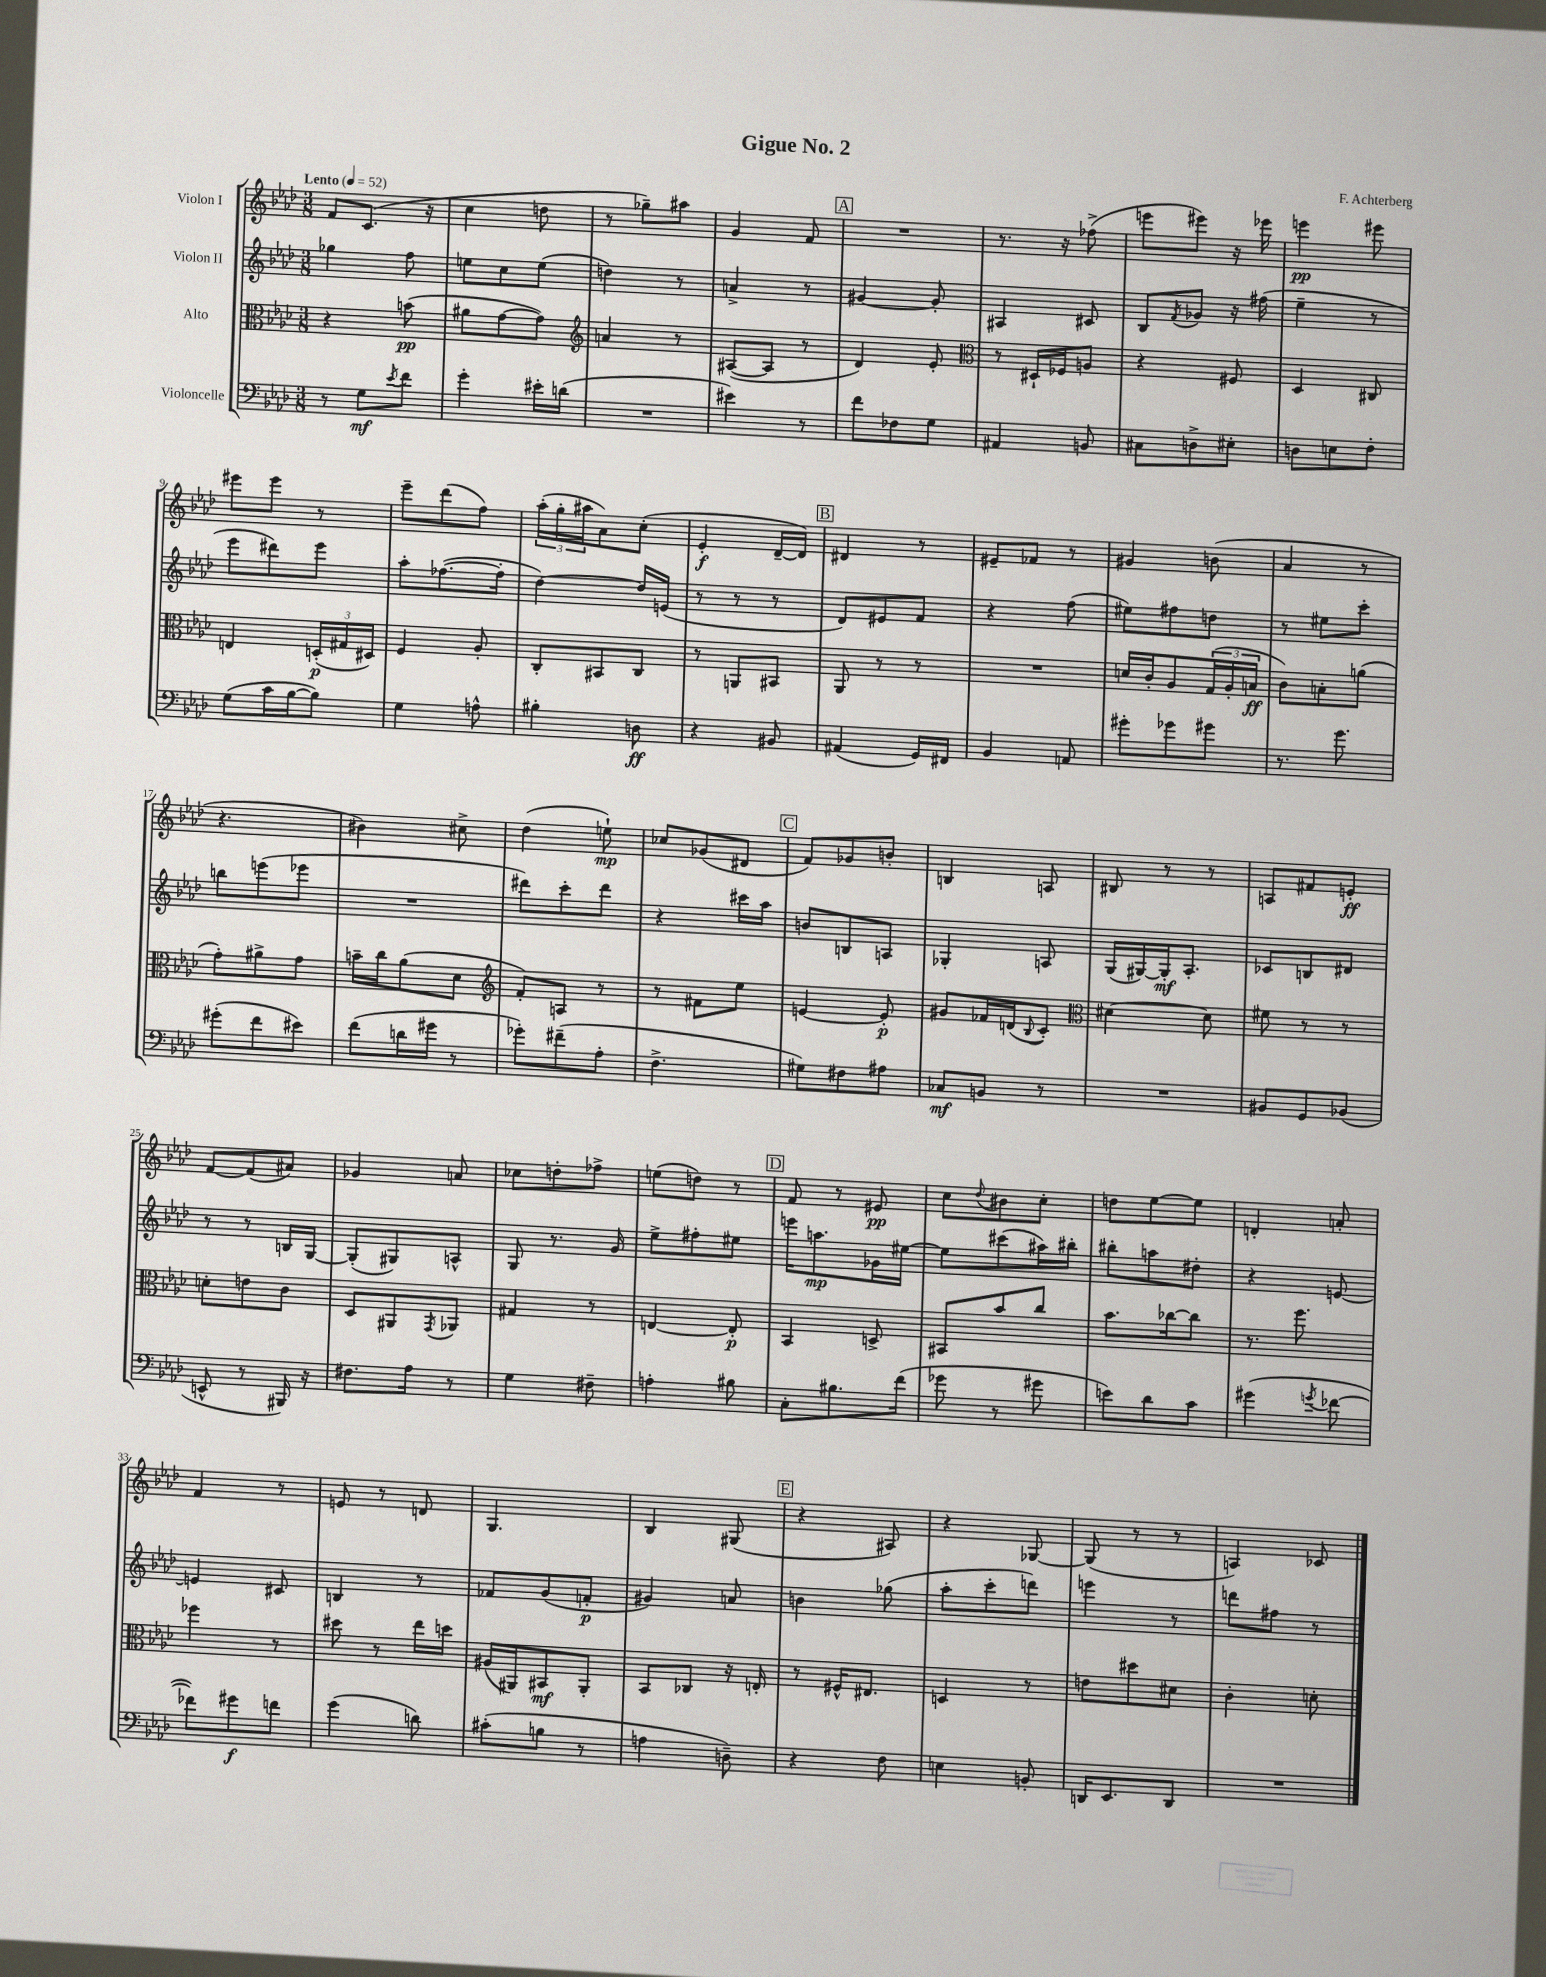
\header { title = "Gigue No. 2" composer = "F. Achterberg" }
<<
\new StaffGroup <<
\new Staff = "s0" \with { instrumentName = "Violon I" } {
    \clef treble \key aes \major \numericTimeSignature \time 3/8 \tempo "Lento" 4 = 52
    f'8 c'8.( r16 |
    c''4 d''8 |
    r8 ges''8--) ais''8 |
    g'4 f'8 |
    \mark \markup { \box "A" } R4. |
    r8. r16 fes''8->( |
    e'''8 eis'''8) r16 ees'''16 |
    e'''4\pp eis'''8 |
    eis'''8 eis'''8 r8 |
    ees'''8-- des'''8( f''8) |
    \tuplet 3/2 { aes''16-.( g''16-. ais''16 } aes'8) c''8-.( |
    ees'4-.\f des'16~-- des'16) |
    \mark \markup { \box "B" } dis'4 r8 |
    eis'8-- fes'8 r8 |
    gis'4 b'8( |
    aes'4 r8 |
    r4. |
    bis'4) cis''8-> |
    des''4( e''8-!\mp) |
    ces''8 ges'8( dis'8 |
    \mark \markup { \box "C" } f'8) ges'8 b'8-. |
    b4 a8 |
    bis8 r8 r8 |
    a8 fis'8 e'8-.\ff |
    f'8~ f'8( ais'8) |
    ges'4 a'8 |
    ces''8 d''8-. fes''8-> |
    e''8( d''8) r8 |
    \mark \markup { \box "D" } f'8 r8 eis'8\pp |
    c''8 \appoggiatura { des''8 } bis'8 c''8-. |
    d''8 ees''8~ ees''8 |
    d'4-. a'8-. |
    f'4 r8 |
    e'8 r8 d'8 |
    g4. |
    bes4 gis8( |
    \mark \markup { \box "E" } r4 ais8) |
    r4 ges8~ |
    ges8( r8 r8 |
    a4) ces'8 \bar "|." |
}
\new Staff = "s1" \with { instrumentName = "Violon II" } {
    \clef treble \key aes \major \numericTimeSignature \time 3/8
    ges''4 f''8 |
    e''8 c''8 e''8( |
    d''4) r8 |
    a'4-> r8 |
    \mark \markup { \box "A" } gis'4~ gis'8-. |
    ais4 cis'8 |
    bes8 \acciaccatura { f'8 } ges'8 r16 fis''16( |
    ees''4-- r8 |
    ees'''8 dis'''8) ees'''8 |
    aes''8-. fes''8.~( fes''16-. |
    des''4~) des''16 e'16( |
    r8 r8 r8 |
    \mark \markup { \box "B" } des'8) eis'8 f'8 |
    r4 f''8( |
    eis''8) fis''8 d''8 |
    r8 eis''8 c'''8-. |
    b''8 e'''8( ees'''8 |
    R4. |
    dis'''8) c'''8-. dis'''8 |
    r4 cis'''16 aes''16 |
    \mark \markup { \box "C" } b'8 b8 a8 |
    ges4-. a8 |
    g16( gis16~) gis16-.\mf aes8.-. |
    ces'8 b8 dis'8 |
    r8 r8 b16 g16~ |
    g8-.( gis8) a8-^ |
    g8 r8. g'16 |
    ees''8-> fis''8-. eis''8 |
    \mark \markup { \box "D" } e'''16 a''8.\mp ges'16 eis''16~ |
    eis''8 cis'''8( ais''16) bis''16-. |
    bis''8-. a''8 dis''8-. |
    r4 e'8~ |
    e'4 cis'8 |
    b4 r8 |
    fes'8 g'8( f'8-.\p |
    gis'4) a'8 |
    \mark \markup { \box "E" } b'4 ges''8( |
    aes''8-. c'''8-. d'''8) |
    e'''4 r8 |
    d'''8 fis''8 r8 \bar "|." |
}
\new Staff = "s2" \with { instrumentName = "Alto" } {
    \clef alto \key aes \major \numericTimeSignature \time 3/8
    r4 b'8\pp( |
    ais'8 g'8~ g'8) |
    \clef treble a'4 r8 |
    ais8~( ais8 r8 |
    \mark \markup { \box "A" } des'4) ees'8-. |
    \clef alto r8 dis16-! fes16 a8 |
    r4 fis8 |
    des4 cis8 |
    e4 \tuplet 3/2 { d16-.\p( gis16 dis16) } |
    f4 aes8-. |
    c8-. bis,8 c8 |
    r8 a,8 bis,8 |
    \mark \markup { \box "B" } aes,8 r8 r8 |
    R4. |
    d'16 c'16-. aes8 \tuplet 3/2 { g16( aes16-. b16\ff } |
    c'8) b8-. a'8( |
    g'8-.) ais'8-> g'8 |
    b'16-- c''16 aes'8( des'8 |
    \clef treble f'8-.) a8 r8 |
    r8 fis'8 ees''8 |
    \mark \markup { \box "C" } e'4~ e'8-.\p |
    gis'8 fes'16 d'16( \appoggiatura { bes8 } c'8-.) |
    \clef alto dis'4~ dis'8 |
    fis'8 r8 r8 |
    d'8-. e'8 c'8 |
    des8 ais,8 \acciaccatura { g,8 } aes,8 |
    gis4 r8 |
    e4~ e8-.\p |
    \mark \markup { \box "D" } bes,4 d8-> |
    bis,8 bes'8 c''8 |
    bes'8. ces''16~ ces''8 |
    r8. f''8. |
    fes''4 r8 |
    dis''8 r8 ees''16 d''16 |
    ais16( ais,16) bis,8\mf ais,8-. |
    bes,8 ces8 r16 e16-. |
    \mark \markup { \box "E" } r8 fis16-^ eis8. |
    d4 r8 |
    e'8 dis''8 dis'8 |
    c'4-. d'8-. \bar "|." |
}
\new Staff = "s3" \with { instrumentName = "Violoncelle" } {
    \clef bass \key aes \major \numericTimeSignature \time 3/8
    r8 g8\mf \acciaccatura { ees'8 } f'8 |
    g'4-. eis'16-. d'16( |
    R4. |
    eis'4) r8 |
    \mark \markup { \box "A" } f'8 fes8 g8 |
    ais,4 b,8 |
    cis8 d8-> eis8-. |
    d8 e8 f8-. |
    g8( c'16 bes16~ bes8) |
    g4 a8-^ |
    bis4-. d8\ff |
    r4 bis,8 |
    \mark \markup { \box "B" } ais,4( g,16) fis,16 |
    bes,4 a,8 |
    gis'8-. ges'8 gis'8 |
    r8. g'8. |
    gis'8-.( f'8 eis'8) |
    f'8( d'16 gis'16 r8 |
    ges'8-.) fis'8--( aes8-. |
    f4.-> |
    \mark \markup { \box "C" } gis8) fis8 ais8 |
    ces8\mf b,8 r8 |
    R4. |
    bis,8 g,8 bes,8( |
    e,8-^ r8 bis,,16) r16 |
    fis8. aes16 r8 |
    g4 fis8-- |
    a4-. bis8 |
    \mark \markup { \box "D" } c8-. bis8. f'16( |
    ges'8 r8 gis'8 |
    e'8) des'8 c'8 |
    gis'4( \acciaccatura { g'8 } fes'8~ |
    fes'8) gis'8\f f'8 |
    g'4( d'8) |
    cis'8-.( b8 r8 |
    a4 d8--) |
    \mark \markup { \box "E" } r4 f8 |
    e4 b,8-. |
    d,16 ees,8. d,8 |
    R4. \bar "|." |
}
>>
>>
